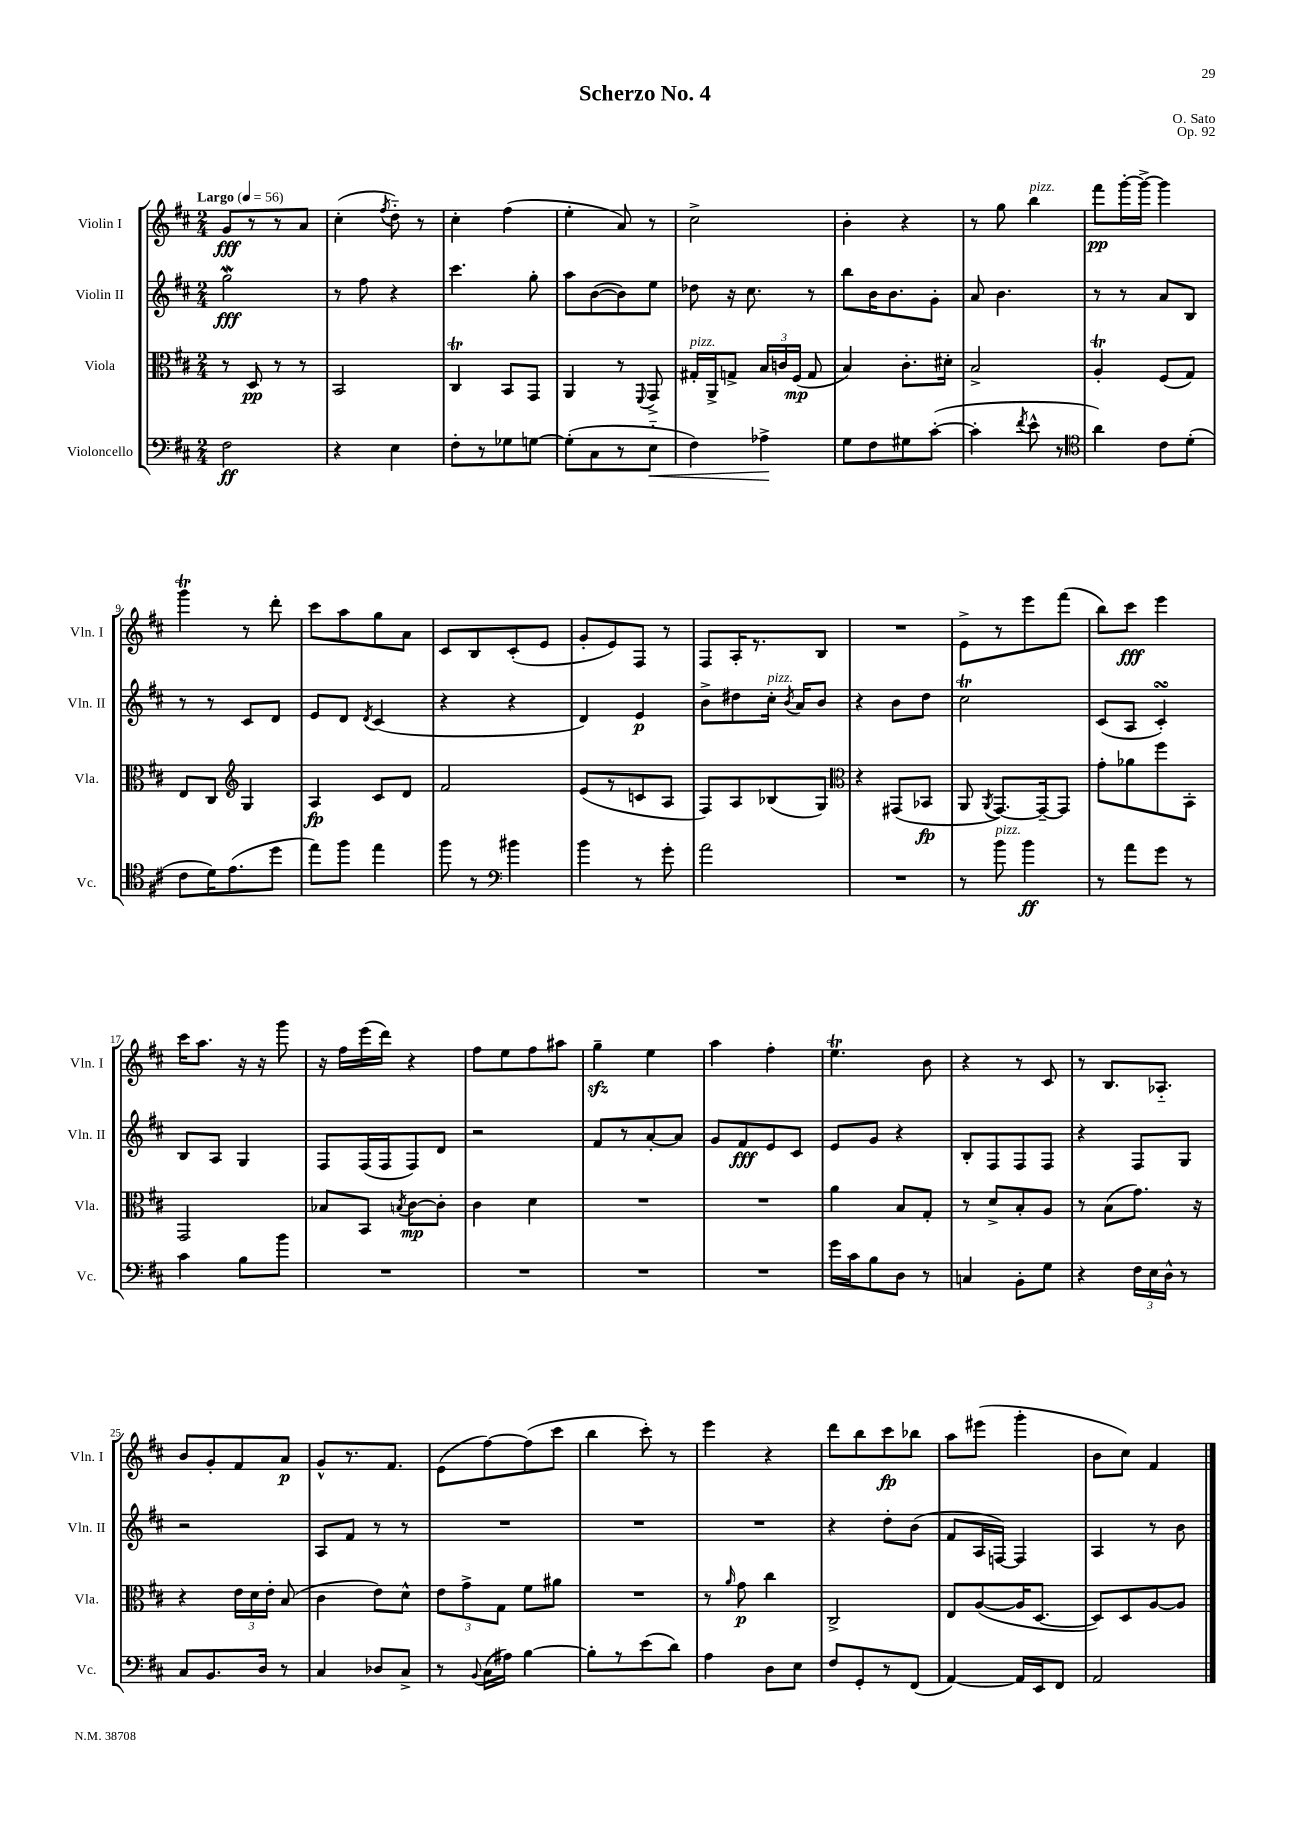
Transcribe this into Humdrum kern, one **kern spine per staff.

**kern	**dynam	**kern	**dynam	**kern	**dynam	**kern	**dynam
*part4	*part4	*part3	*part3	*part2	*part2	*part1	*part1
*staff4	*staff4	*staff3	*staff3	*staff2	*staff2	*staff1	*staff1
*I"Violoncello	*	*I"Viola	*	*I"Violin II	*	*I"Violin I	*
*I'Vc.	*	*I'Vla.	*	*I'Vln. II	*	*I'Vln. I	*
*clefF4	*	*clefC3	*	*clefG2	*	*clefG2	*
*k[f#c#]	*	*k[f#c#]	*	*k[f#c#]	*	*k[f#c#]	*
*M2/4	*	*M2/4	*	*M2/4	*	*M2/4	*
*MM56	*	*MM56	*	*MM56	*	*MM56	*
=1	=1	=1	=1	=1	=1	=1	=1
!	!	!	!	!	!	!LO:TX:a:B:t=Largo	!
2F#\	ff	8r	.	2ggw\	fff	8g/L	fff
.	.	8D/	pp	.	.	8r	.
.	.	8r	.	.	.	8r	.
.	.	8r	.	.	.	8a/J	.
=2	=2	=2	=2	=2	=2	=2	=2
4r	.	2BB/	.	8r	.	(4cc#'\	.
.	.	.	.	8ff#\	.	.	.
.	.	.	.	.	.	8qff#/	.
4E\	.	.	.	4r	.	8dd\)	.
.	.	.	.	.	.	8r	.
=3	=3	=3	=3	=3	=3	=3	=3
8F#'\L	.	4C#t/	.	4.ccc#\	.	4cc#'\	.
8r	.	.	.	.	.	.	.
8G-X\	.	8BB/L	.	.	.	(4ff#\	.
[8Gn\J	.	8GG/J	.	8gg'\	.	.	.
=4	=4	=4	=4	=4	=4	=4	=4
(8G'\L]	.	4AA/	.	8aa\L	.	4ee'\	.
8C#\	.	.	.	([8b\	.	.	.
8r	.	8r	.	8b\])	.	8a/)	.
.	.	8qqFF#/	.	.	.	.	.
!	!LO:HP:b	!	!	!	!	!	!
8E\J	<	8GG^/	.	8ee\J	.	8r	.
=5	=5	=5	=5	=5	=5	=5	=5
!	!	!LO:TX:a:i:t=pizz.	!	!	!	!	!
4F#\)	.	16G#X'/LL	.	8dd-X\	.	2cc#^\	.
.	.	16AA^/J	.	.	.	.	.
.	.	8Gn^/J	.	16r	.	.	.
.	.	.	.	8.cc#\	.	.	.
4A-X^\	.	24B/LL	.	.	.	.	.
.	.	24cn/	.	.	.	.	.
.	.	(24F#/JJ	mp	.	.	.	.
.	.	8G/	.	8r	.	.	.
.	[	.	.	.	.	.	.
=6	=6	=6	=6	=6	=6	=6	=6
8G\L	.	4B/)	.	8bb\L	.	4b'\	.
8F#\	.	.	.	16b\K	.	.	.
.	.	.	.	8.b\	.	.	.
8G#X\	.	8.c#'\L	.	.	.	4r	.
([8c#'\J	.	.	.	8g'\J	.	.	.
.	.	16d#X'\Jk	.	.	.	.	.
=7	=7	=7	=7	=7	=7	=7	=7
4c#'\]	.	2B^/	.	8a/	.	8r	.
.	.	.	.	4.b\	.	8gg\	.
8qf#/	.	.	.	.	.	.	.
!	!	!	!	!	!	!LO:TX:a:i:t=pizz.	!
8e^^\	.	.	.	.	.	4bb\	.
8r	.	.	.	.	.	.	.
=8	=8	=8	=8	=8	=8	=8	=8
*clefC4	*	*	*	*	*	*	*
4a\)	.	4AT'/	.	8r	.	8fff#\L	pp
.	.	.	.	8r	.	[16ggg'\L	.
.	.	.	.	.	.	16ggg^\JJ_	.
8c#\L	.	(8F#/L	.	8a/L	.	4ggg\]	.
(8d'\J	.	8G/J)	.	8B/J	.	.	.
!!LO:LB:g=z
=9	=9	=9	=9	=9	=9	=9	=9
8c#\L	.	8E/L	.	8r	.	4gggT\	.
16d\K)	.	8C#/J	.	8r	.	.	.
(8.e\	.	.	.	.	.	.	.
*	*	*clefG2	*	*	*	*	*
.	.	4G/	.	8c#/L	.	8r	.
8dd\J	.	.	.	8d/J	.	8ddd'\	.
=10	=10	=10	=10	=10	=10	=10	=10
8ee\L)	.	4A/	fp	8e/L	.	8ccc#\L	.
8ff#\J	.	.	.	8d/J	.	8aa\	.
.	.	.	.	8qd/	.	.	.
4ee\	.	8c#/L	.	(4c#/	.	8gg\	.
.	.	8d/J	.	.	.	8a\J	.
=11	=11	=11	=11	=11	=11	=11	=11
8ff#\	.	2f#/	.	4r	.	8c#/L	.
8r	.	.	.	.	.	8B/	.
*clefF4	*	*	*	*	*	*	*
4b#X\	.	.	.	4r	.	(8c#'/	.
.	.	.	.	.	.	8e/J	.
=12	=12	=12	=12	=12	=12	=12	=12
4b\	.	(8e/L	.	4d/)	.	8g'/L	.
.	.	8r	.	.	.	8e/)	.
8r	.	8cn/	.	4e/	p	8F#/J	.
8g'\	.	8A/J	.	.	.	8r	.
=13	=13	=13	=13	=13	=13	=13	=13
2a\	.	8F#/L)	.	8b^\L	.	8F#/L	.
.	.	8A/	.	8dd#X\	.	16A'/K	.
.	.	.	.	.	.	8.r	.
!	!	!	!	!LO:TX:a:i:t=pizz.	!	!	!
.	.	(8B-X/	.	16cc#'\Jk	.	.	.
.	.	.	.	8qb/	.	.	.
.	.	.	.	16a/KL	.	.	.
.	.	8G/J)	.	8b/J	.	8B/J	.
=14	=14	=14	=14	=14	=14	=14	=14
*	*	*clefC3	*	*	*	*	*
2r	.	4r	.	4r	.	2r	.
.	.	(8GG#X/L	.	8b\L	.	.	.
.	.	8BB-X/J	fp	8dd\J	.	.	.
=15	=15	=15	=15	=15	=15	=15	=15
8r	.	8AA/	.	2cc#t\	.	8e^\L	.
.	.	8qAA/	.	.	.	.	.
!LO:TX:a:i:t=pizz.	!	!	!	!	!	!	!
8b\	.	[8.GG/L)	.	.	.	8r	.
4b\	ff	.	.	.	.	8eee\	.
.	.	16GG~/k_	.	.	.	.	.
.	.	8GG/J]	.	.	.	(8fff#\J	.
=16	=16	=16	=16	=16	=16	=16	=16
8r	.	8g'\L	.	(8c#/L	.	8bb\L)	.
8a\L	.	8a-X\	.	8A/J	.	8ccc#\J	fff
8g\J	.	8ff#\	.	4c#sSsS'/)	.	4eee\	.
8r	.	8BB'\J	.	.	.	.	.
!!LO:LB:g=z
=17	=17	=17	=17	=17	=17	=17	=17
4c#\	.	2GG/	.	8B/L	.	16ccc#\KL	.
.	.	.	.	.	.	8.aa\J	.
.	.	.	.	8A/J	.	.	.
8B\L	.	.	.	4G/	.	16r	.
.	.	.	.	.	.	16r	.
8b\J	.	.	.	.	.	8ggg\	.
=18	=18	=18	=18	=18	=18	=18	=18
2r	.	8B-X/L	.	8F#/L	.	16r	.
.	.	.	.	.	.	16ff#\LL	.
.	.	8BB/J	.	(16F#/L	.	(16eee\	.
.	.	.	.	16F#/J	.	16ddd\JJ)	.
.	.	8qBn/	.	.	.	.	.
.	.	[8c#\L	mp	8F#/)	.	4r	.
.	.	8c#'\J]	.	8d/J	.	.	.
=19	=19	=19	=19	=19	=19	=19	=19
2r	.	4c#\	.	2r	.	8ff#\L	.
.	.	.	.	.	.	8ee\	.
.	.	4d\	.	.	.	8ff#\	.
.	.	.	.	.	.	8aa#X\J	.
=20	=20	=20	=20	=20	=20	=20	=20
2r	.	2r	.	8f#/L	.	4ggzz~\	.
.	.	.	.	8r	.	.	.
.	.	.	.	[8a'/	.	4ee\	.
.	.	.	.	8a/J]	.	.	.
=21	=21	=21	=21	=21	=21	=21	=21
2r	.	2r	.	8g/L	.	4aa\	.
.	.	.	.	8f#/	fff	.	.
.	.	.	.	8e/	.	4ff#'\	.
.	.	.	.	8c#/J	.	.	.
=22	=22	=22	=22	=22	=22	=22	=22
16g\LL	.	4a\	.	8e/L	.	4.eeT\	.
16c#\J	.	.	.	.	.	.	.
8B\	.	.	.	8g/J	.	.	.
8D\J	.	8B/L	.	4r	.	.	.
8r	.	8G'/J	.	.	.	8b\	.
=23	=23	=23	=23	=23	=23	=23	=23
4Cn/	.	8r	.	8B'/L	.	4r	.
.	.	8d^/L	.	8F#/	.	.	.
8BB'\L	.	8B'/	.	8F#/	.	8r	.
8G\J	.	8A/J	.	8F#/J	.	8c#/	.
=24	=24	=24	=24	=24	=24	=24	=24
4r	.	8r	.	4r	.	8r	.
.	.	(8B\L	.	.	.	8.B/L	.
24F#\LL	.	8.g\J)	.	8F#/L	.	.	.
24E\	.	.	.	.	.	.	.
.	.	.	.	.	.	8.A-X/J	.
24D^^\JJ	.	.	.	.	.	.	.
8r	.	.	.	8G/J	.	.	.
.	.	16r	.	.	.	.	.
!!LO:LB:g=z
=25	=25	=25	=25	=25	=25	=25	=25
8C#/L	.	4r	.	2r	.	8b/L	.
8.BB/	.	.	.	.	.	8g'/	.
.	.	24e\LL	.	.	.	8f#/	.
.	.	24d\	.	.	.	.	.
16D/Jk	.	.	.	.	.	.	.
.	.	24e'\JJ	.	.	.	.	.
8r	.	(8B/	.	.	.	8a/J	p
=26	=26	=26	=26	=26	=26	=26	=26
4C#/	.	4c#\	.	8A/L	.	8g^^/L	.
.	.	.	.	8f#/J	.	8.r	.
8D-X/L	.	8e\L)	.	8r	.	.	.
.	.	.	.	.	.	8.f#/J	.
8C#^/J	.	8d^^\J	.	8r	.	.	.
=27	=27	=27	=27	=27	=27	=27	=27
8r	.	12e\L	.	2r	.	(8e\L	.
.	.	12g^\	.	.	.	.	.
8qqBB/	.	.	.	.	.	.	.
(16C#\LL	.	.	.	.	.	[8ff#\)	.
.	.	12G\J	.	.	.	.	.
16A#X\JJ)	.	.	.	.	.	.	.
[4B\	.	8f#\L	.	.	.	(8ff#\]	.
.	.	8a#X\J	.	.	.	8ccc#\J	.
=28	=28	=28	=28	=28	=28	=28	=28
8B'\L]	.	2r	.	2r	.	4bb\	.
8r	.	.	.	.	.	.	.
(8e\	.	.	.	.	.	8ccc#'\)	.
8d\J)	.	.	.	.	.	8r	.
=29	=29	=29	=29	=29	=29	=29	=29
4A\	.	8r	.	2r	.	4eee\	.
.	.	16qqa/	.	.	.	.	.
.	.	8g\	p	.	.	.	.
8D\L	.	4cc#\	.	.	.	4r	.
8E\J	.	.	.	.	.	.	.
=30	=30	=30	=30	=30	=30	=30	=30
8F#/L	.	2C#^/	.	4r	.	8ddd\L	.
8GG'/	.	.	.	.	.	8bb\	.
8r	.	.	.	8dd'\L	.	8ccc#\	fp
(8FF#/J	.	.	.	(8b\J	.	8bb-X\J	.
=31	=31	=31	=31	=31	=31	=31	=31
[4AA/)	.	8E/L	.	8f#/L	.	8aa\L	.
.	.	([8A/	.	16A/L	.	(8eee#X\J	.
.	.	.	.	[16Fn/JJ)	.	.	.
16AA/LL]	.	16A/K]	.	4F/]	.	4ggg'\	.
16EE/J	.	[8.D/J	.	.	.	.	.
8FF#/J	.	.	.	.	.	.	.
=32	=32	=32	=32	=32	=32	=32	=32
2AA/	.	8D/L])	.	4A/	.	8b\L	.
.	.	8D/	.	.	.	8cc#\J)	.
.	.	[8A/	.	8r	.	4f#/	.
.	.	8A/J]	.	8b\	.	.	.
==	==	==	==	==	==	==	==
*-	*-	*-	*-	*-	*-	*-	*-
